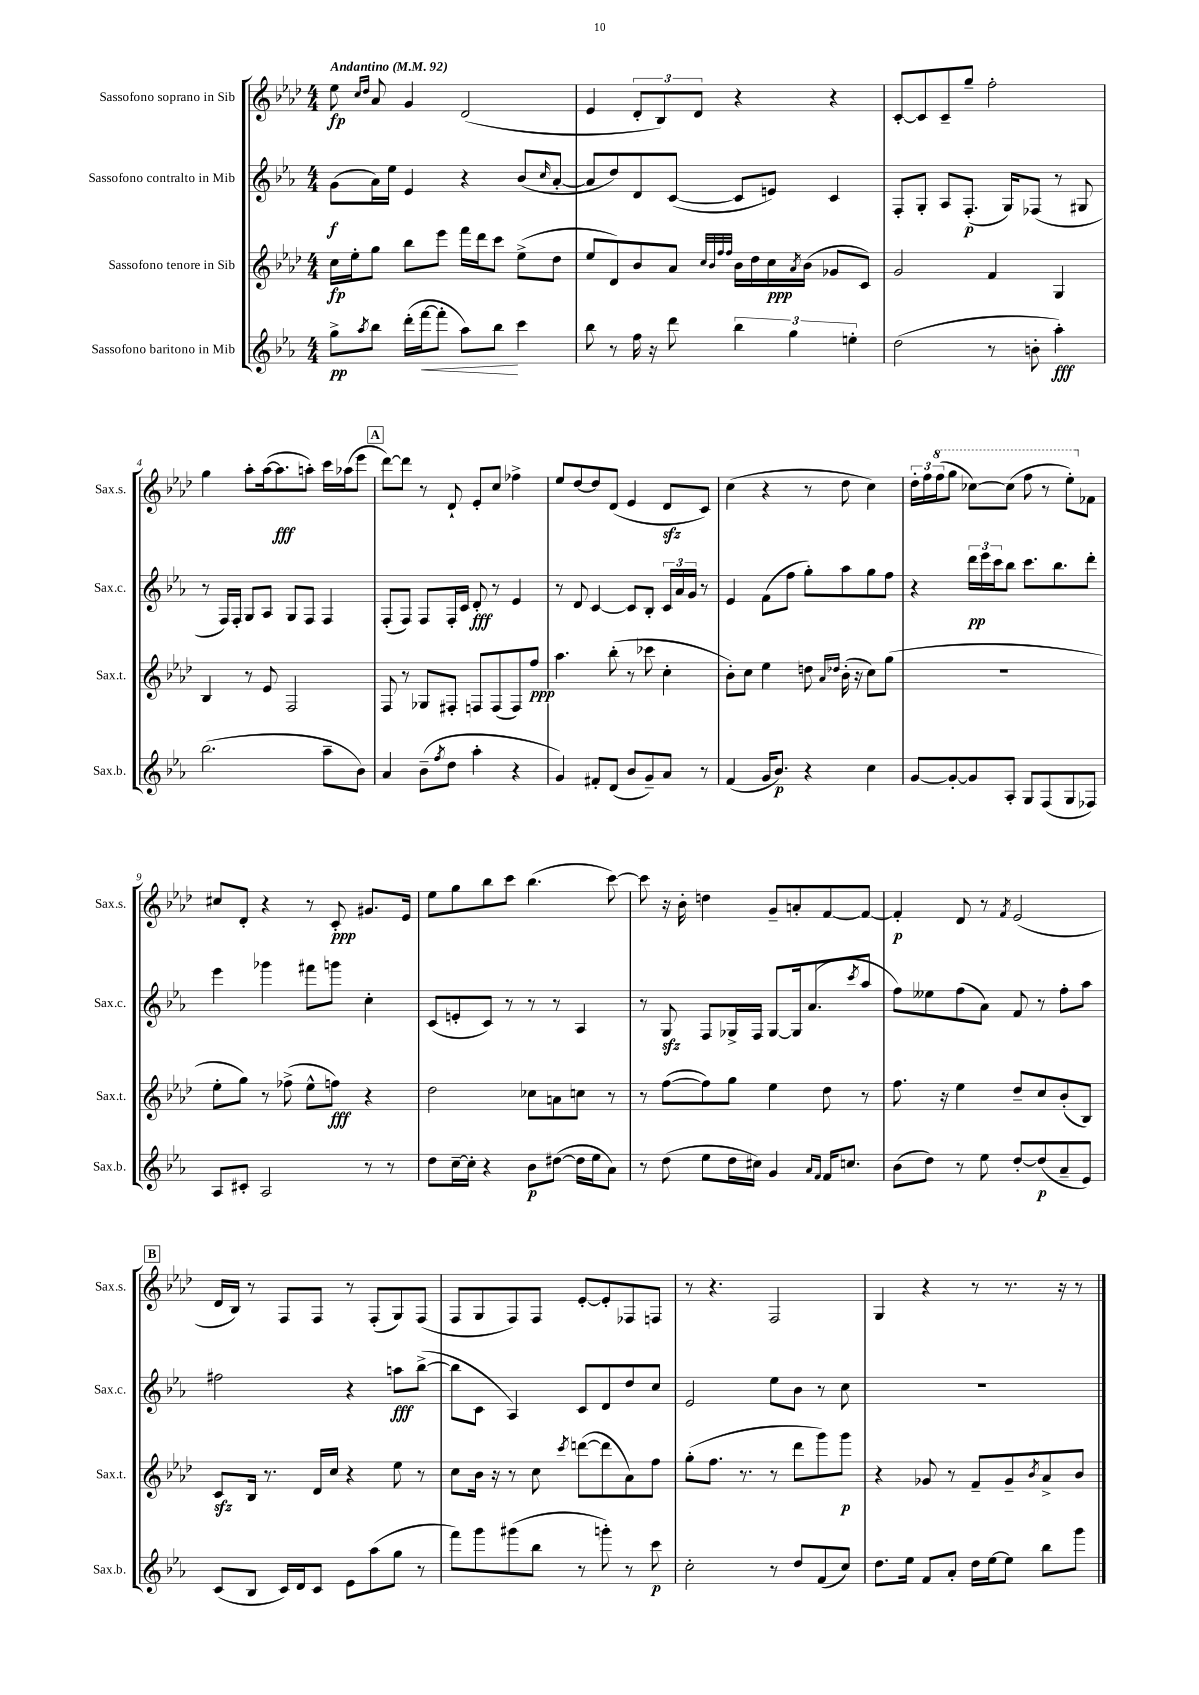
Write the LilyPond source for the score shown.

<<
\new StaffGroup <<
\new Staff = "s0" \with { instrumentName = "Sassofono soprano in Sib" shortInstrumentName = "Sax.s." } {
    \clef treble \key aes \major \numericTimeSignature \time 4/4 \tempo "Andantino" 4 = 92
    ees''8\fp \grace { c''16 des''16 } aes'8 g'4 des'2( |
    ees'4 \tuplet 3/2 { des'8-. bes8) des'8 } r4 r4 |
    c'8~-. c'8 c'8-- g''8-- f''2-. |
    g''4 aes''8-. aes''16~( aes''8.\fff a''8-.) c'''16 aes''16( ees'''8 |
    \mark \markup { \box "A" } des'''8~) des'''8 r8 des'8-! ees'8-. c''8 fes''4-> |
    ees''8 des''8~ des''8 des'8( ees'4 des'8\sfz c'8) |
    c''4( r4 r8 des''8 c''4) |
    \tuplet 3/2 { des''16-. f''16 \ottava #1 f'''16( } g'''8 ces'''8~) ces'''8( f'''8 r8 ees'''8-.) \ottava #0 fes'8 |
    cis''8 des'8-. r4 r8 c'8-.\ppp gis'8. ees'16 |
    ees''8 g''8 bes''8 c'''8 bes''4.( c'''8~) |
    c'''8 r16 bes'16-. d''4 g'8-- a'8-. f'8~ f'8~ |
    f'4-.\p des'8 r8 \acciaccatura { f'8 } ees'2( |
    \mark \markup { \box "B" } des'16 bes16) r8 f8 f8 r8 f8-.( g8) f8( |
    f8 g8 f8) f8 ees'8~-. ees'8-. fes8 f8 |
    r8 r4. f2 |
    g4 r4 r8 r8. r16 r8 \bar "|." |
}
\new Staff = "s1" \with { instrumentName = "Sassofono contralto in Mib" shortInstrumentName = "Sax.c." } {
    \clef treble \key ees \major \numericTimeSignature \time 4/4
    g'8\f( aes'16) ees''16 ees'4 r4 bes'8( \grace { c''16 } aes'8~-. |
    aes'8 d''8) d'8 c'8~( c'8 e'8) c'4 |
    f8-. g8-. aes8 f8.-.\p( g16) fes8( r8 gis8 |
    r8 f16) f16-. g8 aes8 g8 f8 f4 |
    \mark \markup { \box "A" } f8-.( f8) f8 f16-. c'16 d'8-.\fff r8 ees'4 |
    r8 d'8 c'4~ c'8 bes8-. \tuplet 3/2 { c'16 aes'16 g'16 } r8 |
    ees'4 f'8( f''8 g''8-.) aes''8 g''8 f''8 |
    r4 \tuplet 3/2 { d'''16\pp ees'''16 c'''16 } bes''8 c'''8. bes''8. d'''8-. |
    ees'''4 ges'''4 fis'''8 g'''8 c''4-. |
    c'8( e'8-. c'8) r8 r8 r8 aes4 |
    r8 g8\sfz f8 ges16-> f16 ges8~ ges16 aes'8.( \acciaccatura { c'''8 } aes''8 |
    f''8) eeses''8 f''8( aes'8) f'8 r8 f''8-. aes''8 |
    \mark \markup { \box "B" } fis''2 r4 a''8\fff bes''8~->( |
    bes''8 c'8 aes4) c'8 d'8 d''8 c''8 |
    ees'2 ees''8 bes'8 r8 c''8 |
    R1 \bar "|." |
}
\new Staff = "s2" \with { instrumentName = "Sassofono tenore in Sib" shortInstrumentName = "Sax.t." } {
    \clef treble \key aes \major \numericTimeSignature \time 4/4
    c''16\fp ees''16-. g''8 bes''8 ees'''8 f'''16 des'''16 c'''8 ees''8->( des''8 |
    ees''8 des'8) bes'8 aes'8 \grace { c''32 bes'32 f''32 f''32 } bes'16 des''16 c''16\ppp \acciaccatura { aes'8 } bes'16( ges'8 c'8) |
    g'2 f'4 g4 |
    bes4 r8 ees'8 f2 |
    \mark \markup { \box "A" } f8 r8 ges8 fis8-. f8 f8( f8) f''8\ppp |
    aes''4. bes''8-.( r8 ces'''8 c''4-. |
    bes'8-.) c''8 ees''4 d''8 \grace { aes'16 des''16 } bes'16-.( r16 c''8) g''8( |
    R1 |
    ees''8-. g''8) r8 fes''8->( ees''8-^ f''8\fff) r4 |
    des''2 ces''8 a'8 c''8 r8 |
    r8 f''8~( f''8) g''8 ees''4 des''8 r8 |
    f''8. r16 ees''4 des''8-- c''8 bes'8-.( bes8) |
    \mark \markup { \box "B" } c'8\sfz bes16 r8. des'16 c''16 r4 ees''8 r8 |
    c''8 bes'16 r16 r8 c''8 \acciaccatura { c'''8 } d'''8~( d'''8 aes'8) f''8 |
    g''8-.( f''8. r8. r8 des'''8 g'''8) g'''8\p |
    r4 ges'8 r8 f'8-- ges'8-- \acciaccatura { bes'8 } aes'8-> bes'8 \bar "|." |
}
\new Staff = "s3" \with { instrumentName = "Sassofono baritono in Mib" shortInstrumentName = "Sax.b." } {
    \clef treble \key ees \major \numericTimeSignature \time 4/4
    g''8->\pp \acciaccatura { aes''8 } bes''8 d'''16-.( f'''16~\< f'''8-. aes''8) bes''8\! c'''4 |
    bes''8 r8 f''16 r16 d'''8 \tuplet 3/2 { bes''4 g''4 e''4-. } |
    d''2( r8 b'8-. aes''4-.\fff) |
    bes''2.( aes''8-- bes'8) |
    \mark \markup { \box "A" } aes'4 bes'8--( \acciaccatura { f''8 } d''8 aes''4-. r4 |
    g'4) fis'8-. d'8( bes'8 g'8--) aes'8 r8 |
    f'4( g'16 bes'8.\p) r4 c''4 |
    g'8~ g'8~-. g'8 aes8-. g8 f8( g8 fes8) |
    aes8 cis'8-. aes2 r8 r8 |
    d''8 c''16~-- c''16-. r4 bes'8\p dis''8~( dis''16 ees''16 aes'8) |
    r8 d''8( ees''8 d''16 cis''16) g'4 \grace { aes'16 f'16 } f'16 c''8. |
    bes'8( d''8) r8 ees''8 d''8~-. d''8\p( aes'8-- ees'8) |
    \mark \markup { \box "B" } c'8( bes8 c'16) d'16 c'8 ees'8 aes''8( g''8 r8 |
    f'''8) g'''8 gis'''8( bes''8 r8 g'''8-.) r8 c'''8\p |
    c''2-. r8 d''8 f'8( c''8) |
    d''8. ees''16 f'8 aes'8-. d''16 ees''16~ ees''8 bes''8 g'''8 \bar "|." |
}
>>
>>
